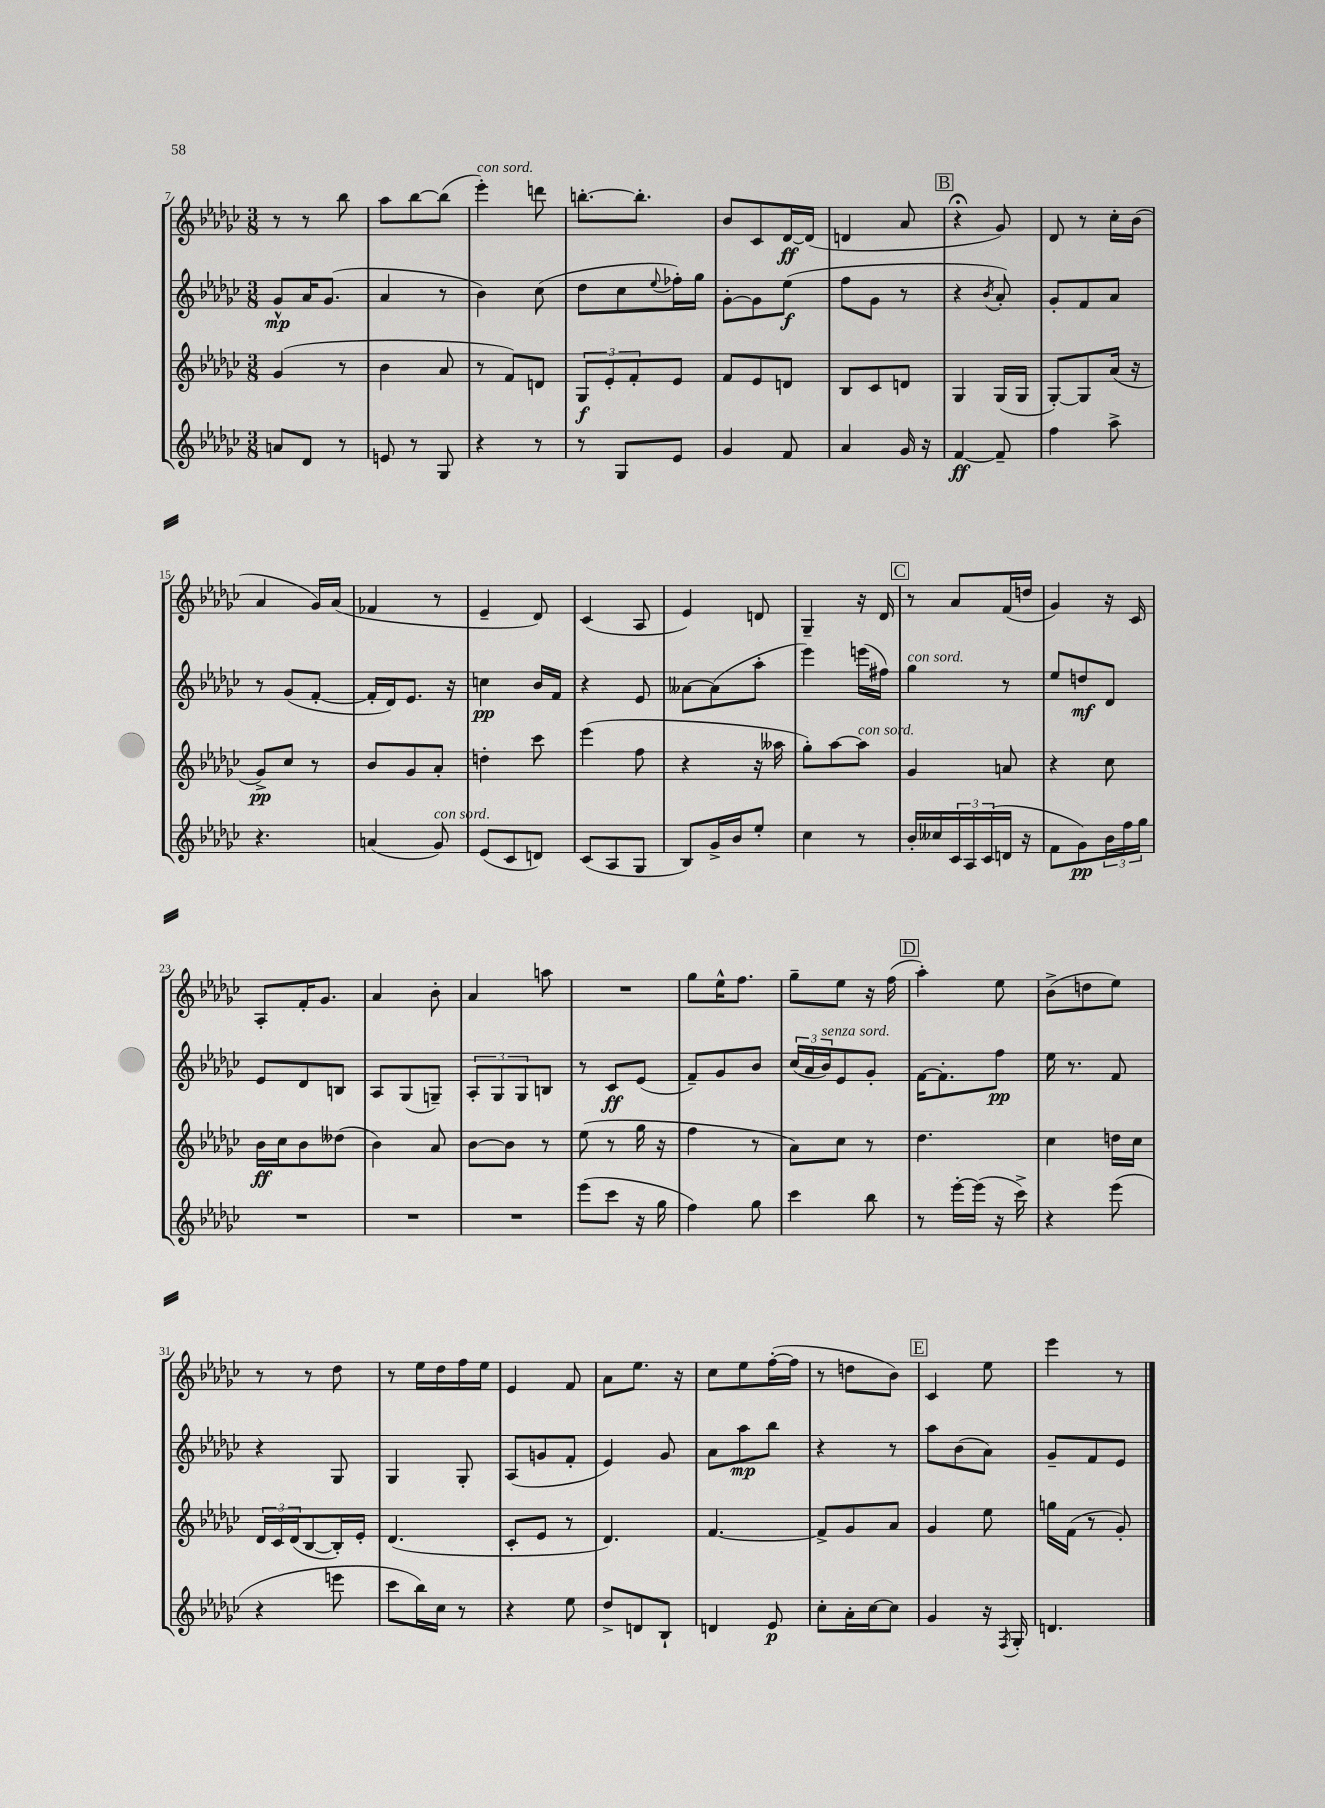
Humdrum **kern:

**kern	**kern	**kern	**kern
*staff4	*staff3	*staff2	*staff1
*clefG2	*clefG2	*clefG2	*clefG2
*k[b-e-a-d-g-c-]	*k[b-e-a-d-g-c-]	*k[b-e-a-d-g-c-]	*k[b-e-a-d-g-c-]
*M3/8	*M3/8	*M3/8	*M3/8
8a	(4g-	8g-^^	8r
8d-	.	16a-	8r
.	.	(8.g-	.
8r	8r	.	8bb-
=	=	=	=
8e	4b-	4a-	8aa-
8r	.	.	[8bb-
8G-	8a-	8r	(8bb-]
=	=	=	=
4r	8r	4b-)	4eee-')
.	8f)	.	.
8r	8d	(8cc-	8ddd
=	=	=	=
8r	12G-	8dd-	[8.bb'
.	12e-'	.	.
8G-	.	8cc-	.
.	12f'	.	.
.	.	.	8.bb']
.	.	8qqee-	.
8e-	8e-	16ff-')	.
.	.	16gg-	.
=	=	=	=
4g-	8f	[8g-'	8b-
.	8e-	8g-]	8c-
8f	8d	(8ee-	[16d-
.	.	.	(16d-]
=	=	=	=
4a-	8B-	8ff	4d
.	8c-	8g-	.
16g-	8d	8r	8a-
16r	.	.	.
=	=	=	=
[4f	4G-	4r	4r;
.	.	8qb-	.
8f~]	(16G-	8a-')	8g-)
.	16G-	.	.
=	=	=	=
4ff	[8G-')	8g-'	8d-
.	8G-]	8f	8r
8aa-^	(16a-	8a-	16cc-'
.	16r	.	(16b-
=	=	=	=
4.r	8g-^)	8r	4a-
.	8cc-	(8g-	.
.	8r	[8f'	16g-)
.	.	.	(16a-
=	=	=	=
(4a	8b-	16f']	4f-
.	.	16d-)	.
.	8g-	8.e-	.
8g-)	8a-'	.	8r
.	.	16r	.
=	=	=	=
(8e-	4dd'	4cc	4e-~
8c-	.	.	.
8d)	8ccc-	16b-	8d-)
.	.	16f	.
=	=	=	=
(8c-	(4eee-	4r	(4c-
8A-	.	.	.
8G-	8ff	8e-	8A-
=	=	=	=
8B-)	4r	[8a--	4e-)
16g-^	.	(8a--]	.
16b-	.	.	.
8ee-'	16r	8aa-'	8d
.	16aa--	.	.
=	=	=	=
4cc-	8gg-')	4eee-)	4G-~
.	[8aa-	.	.
8r	8aa-]	(16eee	16r
.	.	16ff#)	16d-
=	=	=	=
16b-'	4g-	4gg-	8r
16cc--	.	.	.
24c-	.	.	8a-
24A-	.	.	.
(24c-	.	.	.
16d	8a	8r	(16f
16r	.	.	16dd
=	=	=	=
8f	4r	8ee-	4g-)
8g-)	.	8dd	.
24b-	8cc-	8d-	16r
24ff	.	.	.
.	.	.	16c-
24gg-	.	.	.
=	=	=	=
4.r	16b-	8e-	8A-'
.	16cc-	.	.
.	8b-	8d-	16f'
.	.	.	8.g-
.	(8dd--	8B	.
=	=	=	=
4.r	4b-)	8A-	4a-
.	.	(8G-	.
.	8a-	8G~)	8b-'
=	=	=	=
4.r	[8b-	12A-'	4a-
.	.	12G-	.
.	8b-]	.	.
.	.	12G-	.
.	8r	8B	8aa
=	=	=	=
(8eee-	(8ee-	8r	4.r
8ccc-	8r	8c-	.
16r	16gg-	(8e-	.
16gg-	16r	.	.
=	=	=	=
4ff)	4ff	8f~)	8gg-
.	.	8g-	16ee-^^
.	.	.	8.ff
8gg-	8r	8b-	.
=	=	=	=
4ccc-	8a-)	(24cc-	8gg-~
.	.	24a-	.
.	.	24b-)	.
.	8cc-	8e-	8ee-
8bb-	8r	8g-'	16r
.	.	.	(16ff
=	=	=	=
8r	4.dd-	[16f	4aa-')
.	.	8.f']	.
[16eee-'	.	.	.
(16eee-]	.	.	.
16r	.	8ff	8ee-
16ccc-^)	.	.	.
=	=	=	=
4r	4cc-	16ee-	(8b-^
.	.	8.r	.
.	.	.	8dd
(8eee-	16dd	8f	8ee-)
.	16cc-	.	.
=	=	=	=
4r	24d-	4r	8r
.	24c-	.	.
.	(24d-	.	.
.	[8B-	.	8r
8eee	16B-'])	8G-	8dd-
.	16e-'	.	.
=	=	=	=
8ccc-	(4.d-	4G-	8r
16bb-)	.	.	16ee-
16cc-	.	.	16dd-
8r	.	8G-'	16ff
.	.	.	16ee-
=	=	=	=
4r	8c-'	(8A-	4e-
.	8e-	8g	.
8ee-	8r	8f'	8f
=	=	=	=
8dd-^	4.d-)	4e-)	8a-
8d	.	.	8.ee-
8B-`	.	8g-	.
.	.	.	16r
=	=	=	=
4d	[4.f	8a-	8cc-
.	.	8aa-	8ee-
8e-	.	8bb-	([16ff'
.	.	.	16ff]
=	=	=	=
8cc-'	8f^]	4r	8r
16a-'	8g-	.	8dd
[16cc-	.	.	.
8cc-]	8a-	8r	8b-)
=	=	=	=
4g-	4g-	8aa-	4c-
.	.	(8b-	.
16r	8ee-	8a-)	8ee-
8qF	.	.	.
16G-'	.	.	.
=	=	=	=
4.d	16gg	8g-~	4eee-
.	(16f	.	.
.	8r	8f	.
.	8g-')	8e-	8r
==	==	==	==
*-	*-	*-	*-
